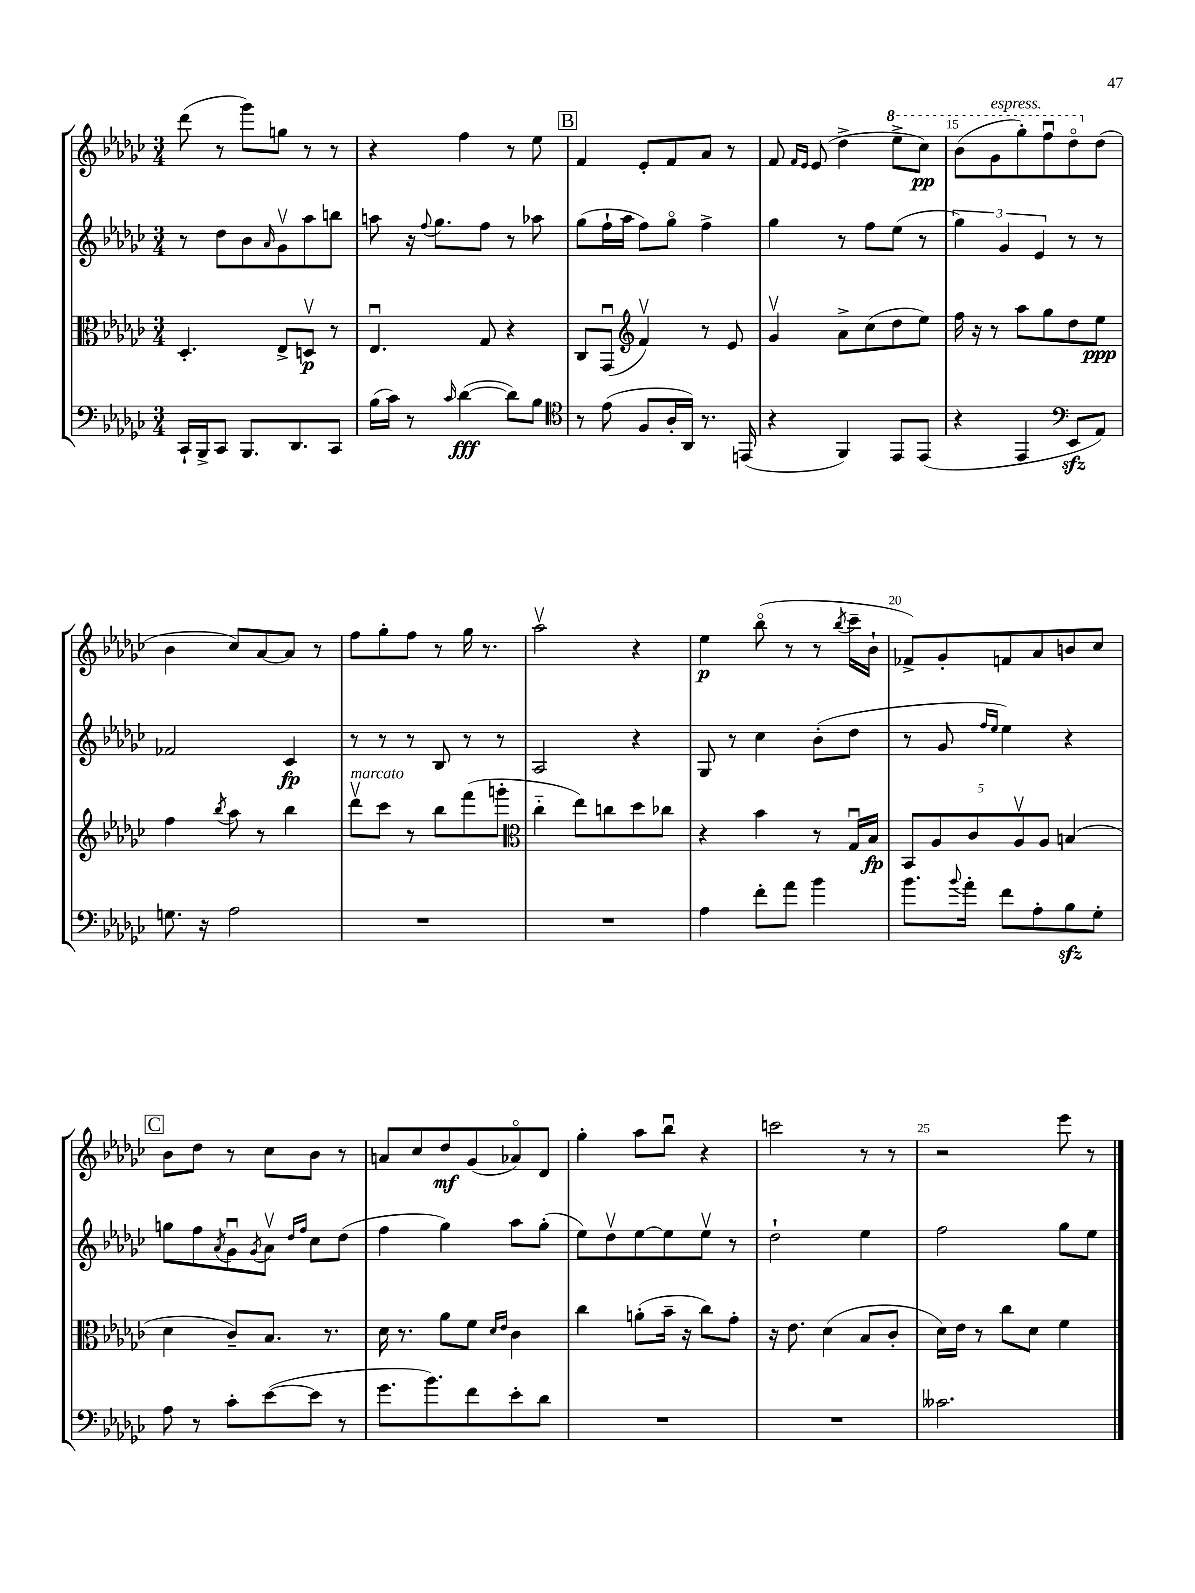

**kern	**kern	**kern	**kern
*staff4	*staff3	*staff2	*staff1
*clefF4	*clefC3	*clefG2	*clefG2
*k[b-e-a-d-g-c-]	*k[b-e-a-d-g-c-]	*k[b-e-a-d-g-c-]	*k[b-e-a-d-g-c-]
*M3/4	*M3/4	*M3/4	*M3/4
16CC-`	4.D-'	8r	(8ddd-
16BBB-^	.	.	.
8CC-	.	8dd-	8r
8.BBB-	.	8b-	8ggg-)
.	.	16qqa-	.
.	8E-^	8g-v	8gg
8.DD-	.	.	.
.	8Dv	8aa-	8r
8CC-	8r	8bb	8r
=	=	=	=
(16B-	4.E-u	8aa	4r
16c-)	.	.	.
8r	.	16r	.
.	.	8qqff	.
.	.	8.gg-	.
16qqc-	.	.	.
([4d-	.	.	4ff
.	8G-	8ff	.
8d-])	4r	8r	8r
8B-	.	8aa-	8ee-
=	=	=	=
*clefC4	*	*	*
8r	8C-	(8gg-	4f
(8e-	(8GG-u	16ff`	.
.	.	16aa-	.
*	*clefG2	*	*
8F	4fv)	8ff)	8e-'
16A-'	.	8gg-o	8f
16AA-)	.	.	.
8.r	8r	4ff^	8a-
.	8e-	.	8r
(16EE	.	.	.
=	=	=	=
4r	4g-v	4gg-	8f
.	.	.	16qqf
.	.	.	16qqe-
.	.	.	(8e-
4FF)	8a-^	8r	4dd-^
.	(8cc-	8ff	.
8EE-	8dd-	(8ee-	8eee-^
(8EE-	8ee-)	8r	8ccc-)
=	=	=	=
4r	16ff	6gg-)	(8bb-
.	16r	.	.
.	8r	.	8gg-
.	.	6g-	.
4EE-	8aa-	.	8ggg-')
.	.	6e-	.
.	8gg-	.	8fffu
*clefF4	*	*	*
8EE-	8dd-	8r	8ddd-o
8AA-)	8ee-	8r	(8dd-
=	=	=	=
8.G	4ff	2f-	4b-
16r	.	.	.
.	8qbb-	.	.
2A-	8aa-	.	8cc-)
.	8r	.	[8a-
.	4bb-	4c-	8a-]
.	.	.	8r
=	=	=	=
2.r	8ddd-v	8r	8ff
.	8ccc-	8r	8gg-'
.	8r	8r	8ff
.	8bb-	8B-	8r
.	(8fff	8r	16gg-
.	.	.	8.r
.	8ggg'	8r	.
=	=	=	=
*	*clefC3	*	*
2.r	4cc-'~	2A-	2aa-v
.	8ee-)	.	.
.	8cc	.	.
.	8dd-	4r	4r
.	8cc-	.	.
=	=	=	=
4A-	4r	8G-	4ee-
.	.	8r	.
8f'	4b-	4cc-	(8bb-o
8a-	.	.	8r
4b-	8r	(8b-'	8r
.	.	.	8qbb-
.	16G-u	8dd-	16ccc-~
.	16B-	.	16b-`
=	=	=	=
8.b-	10BB-	8r	8f-^)
.	10A-	.	.
.	.	8g-	8g-'
8qqb-	.	.	.
16a-'	.	.	.
.	10c-	.	.
.	.	16qqff	.
.	.	16qqee-	.
8f	.	4ee-)	8f
.	10A-v	.	.
8A-'	.	.	8a-
.	10A-	.	.
8B-	(4B	4r	8b
8G-'	.	.	8cc-
=	=	=	=
8A-	4d-	8gg	8b-
8r	.	8ff	8dd-
.	.	8qa-	.
8c-'	8c-~)	8g-u	8r
.	.	8qg-	.
([8e-	8.B-	8a-v	8cc-
.	.	16qqdd-	.
.	.	16qqff	.
8e-]	.	8cc-	8b-
.	8.r	.	.
8r	.	(8dd-	8r
=	=	=	=
8.g-	16d-	4ff	8a
.	8.r	.	.
.	.	.	8cc-
8.b-)	.	.	.
.	8a-	4gg-)	8dd-
8f	8f	.	(8g-
.	16qqd-	.	.
.	16qqe-	.	.
8e-'	4c-	8aa-	8a-o)
8d-	.	(8gg-'	8d-
=	=	=	=
2.r	4cc-	8ee-)	4gg-'
.	.	8dd-v	.
.	(8a'	[8ee-	8aa-
.	16b-~	8ee-]	8bb-u
.	16r	.	.
.	8cc-)	8ee-v	4r
.	8g-'	8r	.
=	=	=	=
2.r	16r	2dd-`	2ccc
.	8.e-	.	.
.	(4d-	.	.
.	8B-	4ee-	8r
.	8c-'	.	8r
=	=	=	=
2.c--	16d-)	2ff	2r
.	16e-	.	.
.	8r	.	.
.	8cc-	.	.
.	8d-	.	.
.	4f	8gg-	8eee-
.	.	8ee-	8r
==	==	==	==
*-	*-	*-	*-
